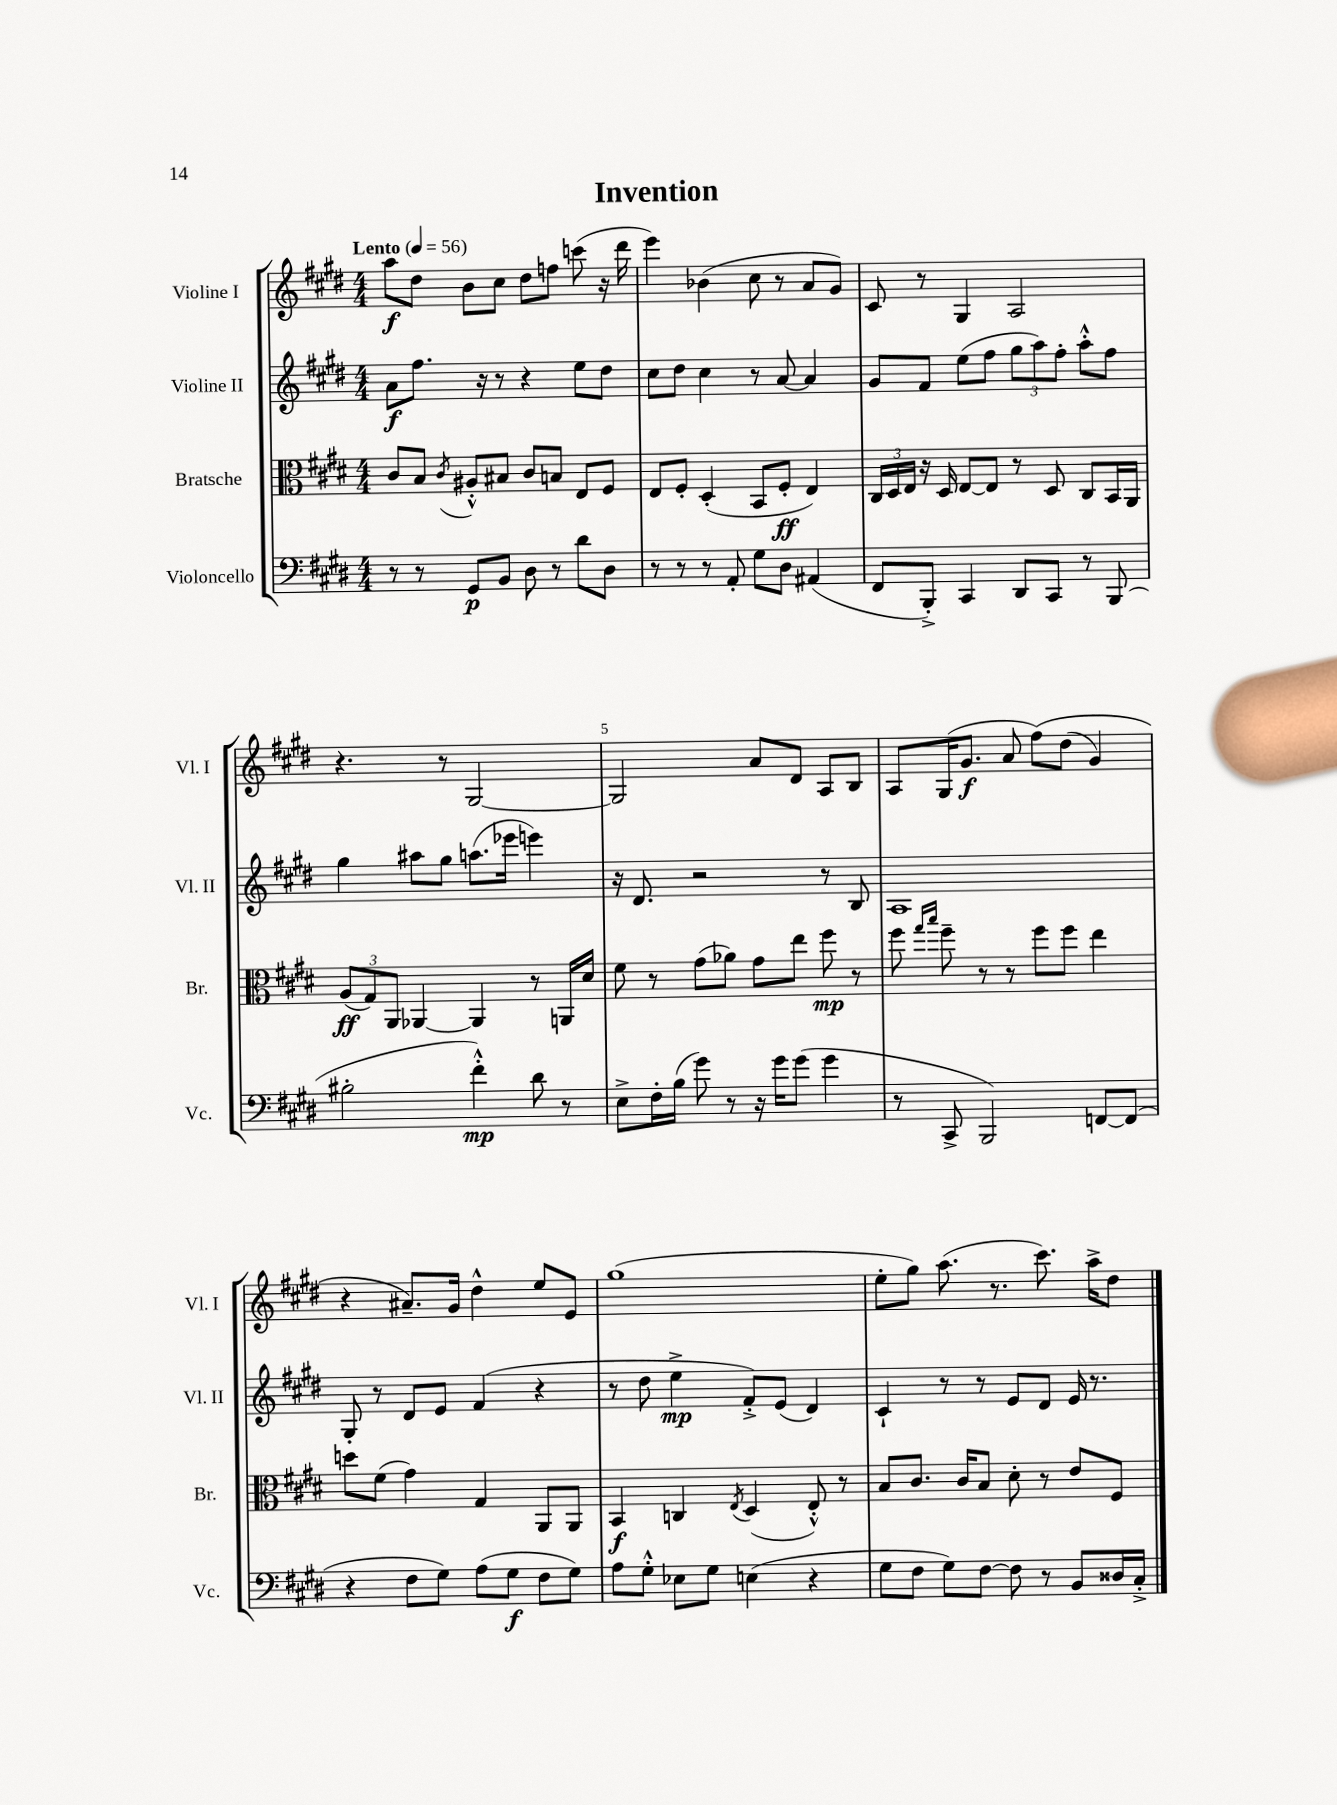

**kern	**kern	**kern	**kern
*staff4	*staff3	*staff2	*staff1
*clefF4	*clefC3	*clefG2	*clefG2
*k[f#c#g#d#]	*k[f#c#g#d#]	*k[f#c#g#d#]	*k[f#c#g#d#]
*M4/4	*M4/4	*M4/4	*M4/4
*MM56	*MM56	*MM56	*MM56
8r	8c#	8a	8aa
8r	8B	8.ff#	8dd#
.	8qc#	.	.
8GG#	8A#'^^	.	8b
.	.	16r	.
8BB	8B#	8r	8cc#
8D#	8c#	4r	8dd#
8r	8B	.	8ff
8d#	8E	8ee	(8ccc
8D#	8F#	8dd#	16r
.	.	.	16ddd#
=	=	=	=
8r	8E	8cc#	4eee)
8r	8F#'	8dd#	.
8r	(4D#'	4cc#	(4b-
8AA'	.	.	.
8G#	8BB	8r	8cc#
8D#	8F#'	[8a	8r
(4AA#	4E)	4a]	8a
.	.	.	8g#)
=	=	=	=
8FF#	24C#	8g#	8c#
.	24D#	.	.
.	24E	.	.
8BBB'^)	16r	8f#	8r
.	16D#	.	.
4CC#	[8E	(8ee	4G#
.	8E]	8ff#	.
8DD#	8r	12gg#	2A
.	.	12aa)	.
8CC#	8D#	.	.
.	.	12ff#'	.
8r	8C#	8aa'^^	.
(8BBB	16BB	8ff#	.
.	16AA	.	.
=	=	=	=
2B#'	(12A	4gg#	4.r
.	12G#)	.	.
.	12AA	.	.
.	[4AA-	8aa#	.
.	.	8gg#	8r
4f#'^^)	4AA-]	(8.aa	[2G#
.	.	16eee-	.
8d#	8r	4eee)	.
8r	16AA	.	.
.	16d#	.	.
=	=	=	=
8E^	8f#	16r	2G#]
.	.	8.d#	.
16F#'	8r	.	.
(16B	.	.	.
8g#)	(8g#	2r	.
8r	8a-)	.	.
16r	8g#	.	8a
16g#	.	.	.
(8g#	8ee	.	8d#
4g#	8ff#	8r	8A
.	8r	8B	8B
=	=	=	=
8r	8ff#	1A	8A
.	16qqgg#	.	.
.	16qqbb	.	.
8CC#^	8ff#~	.	(16G#
.	.	.	8.g#
2BBB)	8r	.	.
.	8r	.	8a
.	8ff#	.	&(8ff#)
.	8ff#	.	(8dd#
[8FF	4ee	.	4g#)
(8FF]	.	.	.
=	=	=	=
4r	8dd	8G#'	4r
.	(8f#	8r	.
8F#	4g#)	8d#	8.a#~&)
8G#)	.	8e	.
.	.	.	16g#
(8A	4G#	(4f#	4dd#^^
8G#	.	.	.
8F#	8AA	4r	8ee
8G#)	8AA	.	8e
=	=	=	=
8A	4BB	8r	(1gg#
8G#'^^	.	8dd#	.
8E-	4C	4ee^	.
8G#	.	.	.
.	8qE	.	.
(4E	(4D#	8f#'^)	.
.	.	(8e	.
4r	8E'^^)	4d#)	.
.	8r	.	.
=	=	=	=
8G#	8B	4c#`	8ee'
8F#	8.c#	.	8gg#)
8G#)	.	8r	(8.aa
.	16c#	.	.
[8F#	8B	8r	.
.	.	.	8.r
8F#]	8d#'	8e	.
8r	8r	8d#	8.ccc#)
8BB	8e	16e	.
.	.	8.r	16aa^
16D##	8F#	.	8dd#
16C#'^	.	.	.
==	==	==	==
*-	*-	*-	*-
